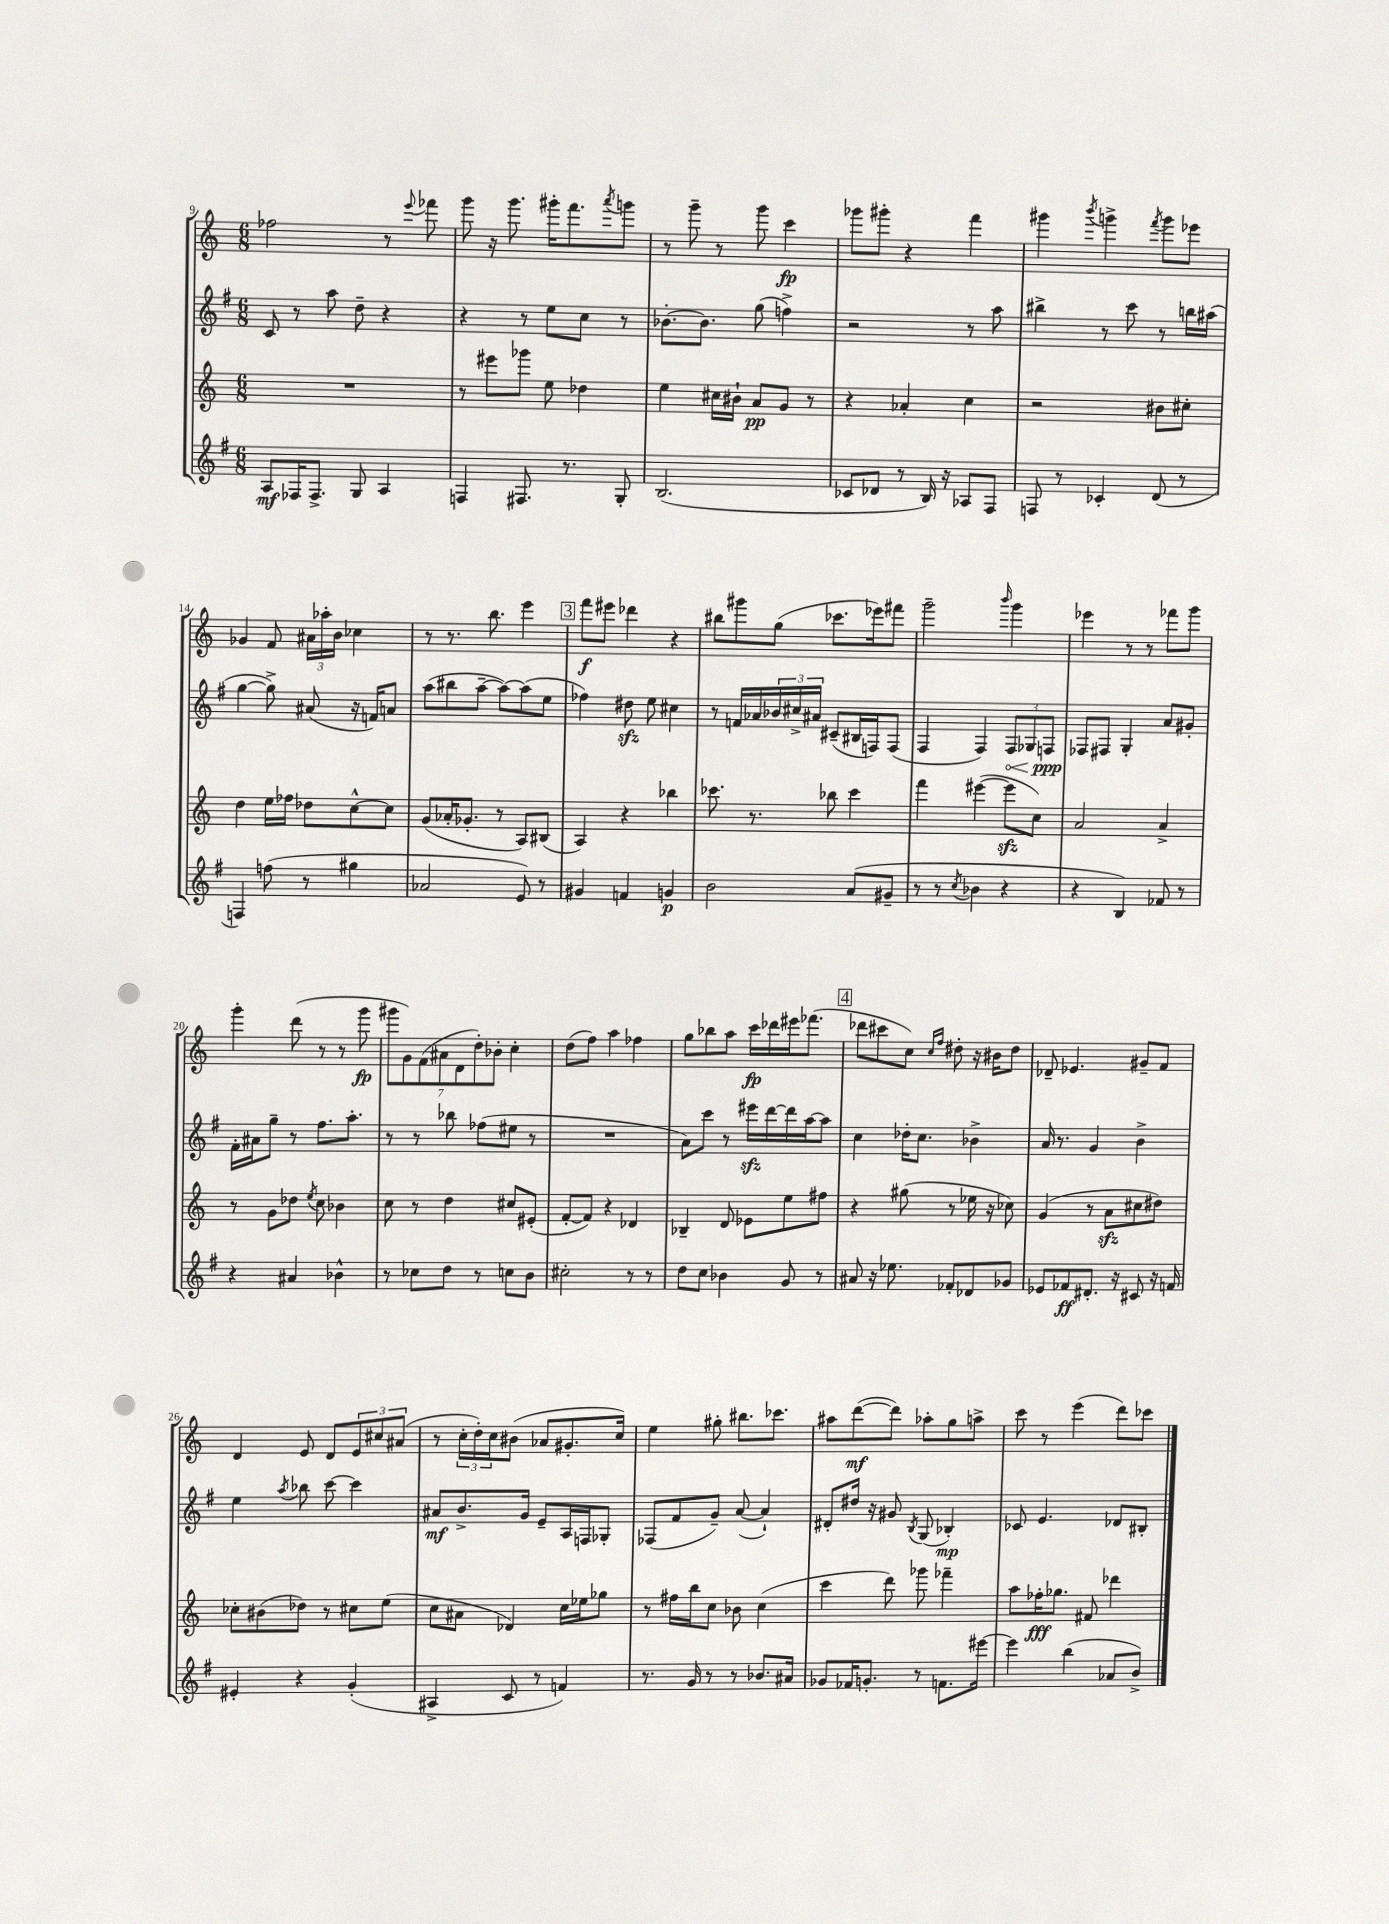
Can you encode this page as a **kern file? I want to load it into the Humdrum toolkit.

**kern	**kern	**kern	**kern
*staff4	*staff3	*staff2	*staff1
*clefG2	*clefG2	*clefG2	*clefG2
*k[f#]	*k[]	*k[f#]	*k[]
*M6/8	*M6/8	*M6/8	*M6/8
8A	2.r	8c	2ff-
16F-	.	8r	.
8.F-^	.	.	.
.	.	8aa	.
8G	.	8dd~	.
4A	.	4r	8r
.	.	.	8qqeee
.	.	.	8fff-
=	=	=	=
4F	8r	4r	8ggg
.	8eee#	.	16r
.	.	.	8.ggg
8.F#	8ggg-	8r	.
.	8ee	8ee	16ggg#'
8.r	.	.	8.fff
.	4dd-	8cc	.
.	.	.	8qaaa
8G'	.	8r	8ggg
=	=	=	=
(2.B	4ee	[8.b-'	8r
.	.	.	8ggg~
.	.	8.b-]	.
.	16cc#	.	8r
.	16b#`	.	.
.	8a	(8gg	8ggg
.	8g	4ff^)	4ccc
.	8r	.	.
=	=	=	=
8c-	4r	2r	8ggg-
8d-	.	.	8ggg#'
8r	4a-'	.	4r
16B)	.	.	.
16r	.	.	.
8A-	4cc	8r	4fff
8F#	.	8aa	.
=	=	=	=
8F	2r	4bb#^	4ggg#
8r	.	.	.
.	.	.	8qbbb
4c-'	.	8r	4ggg^
.	.	8ccc	.
.	.	.	8qfff
(8d	8b#	8r	8ggg
8r	8cc#'	16bb	8eee-
.	.	(16aa#	.
=	=	=	=
4F)	4dd	[4gg	4g-
(8ff	16ee	8gg^])	8f
.	16ff-	.	.
8r	8dd-	(8a#	24a#
.	.	.	24aa-'
.	.	.	24b
4gg#	[8cc^^	16r	4cc-
.	.	16f)	.
.	8cc]	8a	.
=	=	=	=
2a-	(8g	(8aa	8r
.	16a-'	8bb#	8.r
.	8.g-'	.	.
.	.	[8aa~	.
.	.	.	8.bb
.	8r	8aa_)	.
8e)	8A)	(8aa]	4eee
8r	(8B#	8ee	.
=	=	=	=
4g#	4A)	4ff-)	8fff
.	.	.	8eee#
4f	4r	8dd#	4ddd-
.	.	8ee	.
4g	4bb-	4cc#	4r
=	=	=	=
2b	8.ccc-	8r	8bb#
.	.	16f	8ggg#
.	8.r	16a-	.
.	.	24b-	(8gg
.	.	24cc#^	.
.	.	24a#	.
.	8bb-	(8c#~	8.ccc-
(8a	4ccc-	16B#	.
.	.	16F)	16eee-)
8g#~	.	(8F	8fff#
=	=	=	=
8r	4fff	4F#	2ggg~
8r	.	.	.
8qcc	.	.	.
4b-	([4eee#	4F#)	.
.	.	.	16qqbbb
4r	8eee#]	12F#	4ggg
.	.	12G-	.
.	8cc)	.	.
.	.	12F	.
=	=	=	=
4r	2a	8F-	4eee-
.	.	8F#	.
4B)	.	4G'	8r
.	.	.	8r
8f-	4a^	8a	8fff-
8r	.	8g#'	8ggg
=	=	=	=
4r	8r	16f#'	4ggg'
.	.	16a#	.
.	8g	8gg~	.
4a#	8dd-	8r	(8ddd
.	8qee	.	.
.	8cc	8.ff#	8r
4b-^^	4b-	.	8r
.	.	8.aa'	.
.	.	.	8ggg
=	=	=	=
8r	8cc	8r	14ggg#
.	.	.	14g)
8cc-	8r	8r	.
.	.	.	(14f
.	.	.	14a#
8dd	4dd	8bb-	.
.	.	.	14d
.	.	.	14dd')
8r	.	(8ff-	.
.	.	.	14b-'
8cc	8cc#	8ee#	4cc'
8b	(8e#'	8r	.
=	=	=	=
2cc#'	[8f'	2.r	(8dd
.	8f])	.	8ff)
.	4r	.	4aa
8r	4d-	.	4ff-
8r	.	.	.
=	=	=	=
8dd	4B-~	8a)	8gg
8cc	.	8ccc	8bb-
4b-	8d	8r	8aa
.	8e-	16eee#	16ccc
.	.	[16ddd	16ddd-
8g	8ee	16ddd]	16eee#
.	.	[16aa	(8.fff-
8r	8ff#	8aa]	.
=	=	=	=
8a#	4r	4cc	8ddd-
16r	.	.	8ccc#
8.ee-	.	.	.
.	(8gg#	16dd-'	8cc)
.	.	8.cc	.
.	.	.	16qqcc
.	.	.	16qqff
8f-'	8r	.	8dd#'
8d-	16ee-	4b-^	16r
.	16r	.	16b#
8g-	8cc-)	.	8dd#
=	=	=	=
8e-	(4g	16a	8d-~
.	.	8.r	.
8f-	.	.	4.e-
8.d#'	8r	4g	.
.	8a	.	.
16r	.	.	.
8c#	8cc#	4b^	8g#~
16r	8dd#)	.	8f
16f	.	.	.
=	=	=	=
4e#'	8cc-'	4ee	4d
.	(8b#	.	.
.	.	8qaa	.
4r	8dd-)	8bb-	8e
.	8r	[8ccc	8d
(4g'	8cc#	4ccc]	12e
.	.	.	12cc#
.	(8ee	.	.
.	.	.	(12a#
=	=	=	=
4A#^	8cc	8a#	8r
.	8a#	8.b^	24cc'
.	.	.	24dd')
.	.	.	24cc
8c	4d-)	.	(8b#
.	.	16g	.
8r	.	8e~	8a-
4f)	16cc	16A	8.g#'
.	16ee-	16F	.
.	8gg-	8G-'	.
.	.	.	16cc)
=	=	=	=
8.r	8r	(8F-	4ee
.	16ff#	8f#	.
16g	16bb	.	.
8r	8cc	8g~)	8gg#'
8r	8b-	([8a	8.bb#
8.b-	(4cc	4a`])	.
.	.	.	8.ccc-
16a#	.	.	.
=	=	=	=
8g-	4ccc	8d#'	8aa#
16f-	.	16dd#	([8ddd
8.g'	.	16r	.
.	8ddd)	8g#	8ddd])
.	.	8qB	.
8r	8ggg-	(8G	8aa-'
8.f	4fff-~	4B-')	8gg
.	.	.	8aa^
[16eee#	.	.	.
=	=	=	=
4eee#]	8aa	8c-	8ccc
.	16ff-'	4.e	8r
.	8.gg-	.	.
(4bb	.	.	(4eee
.	8f#	.	.
8a-	4ddd-	8d-	8ddd)
8b^)	.	8B#'	8ccc-
==	==	==	==
*-	*-	*-	*-
